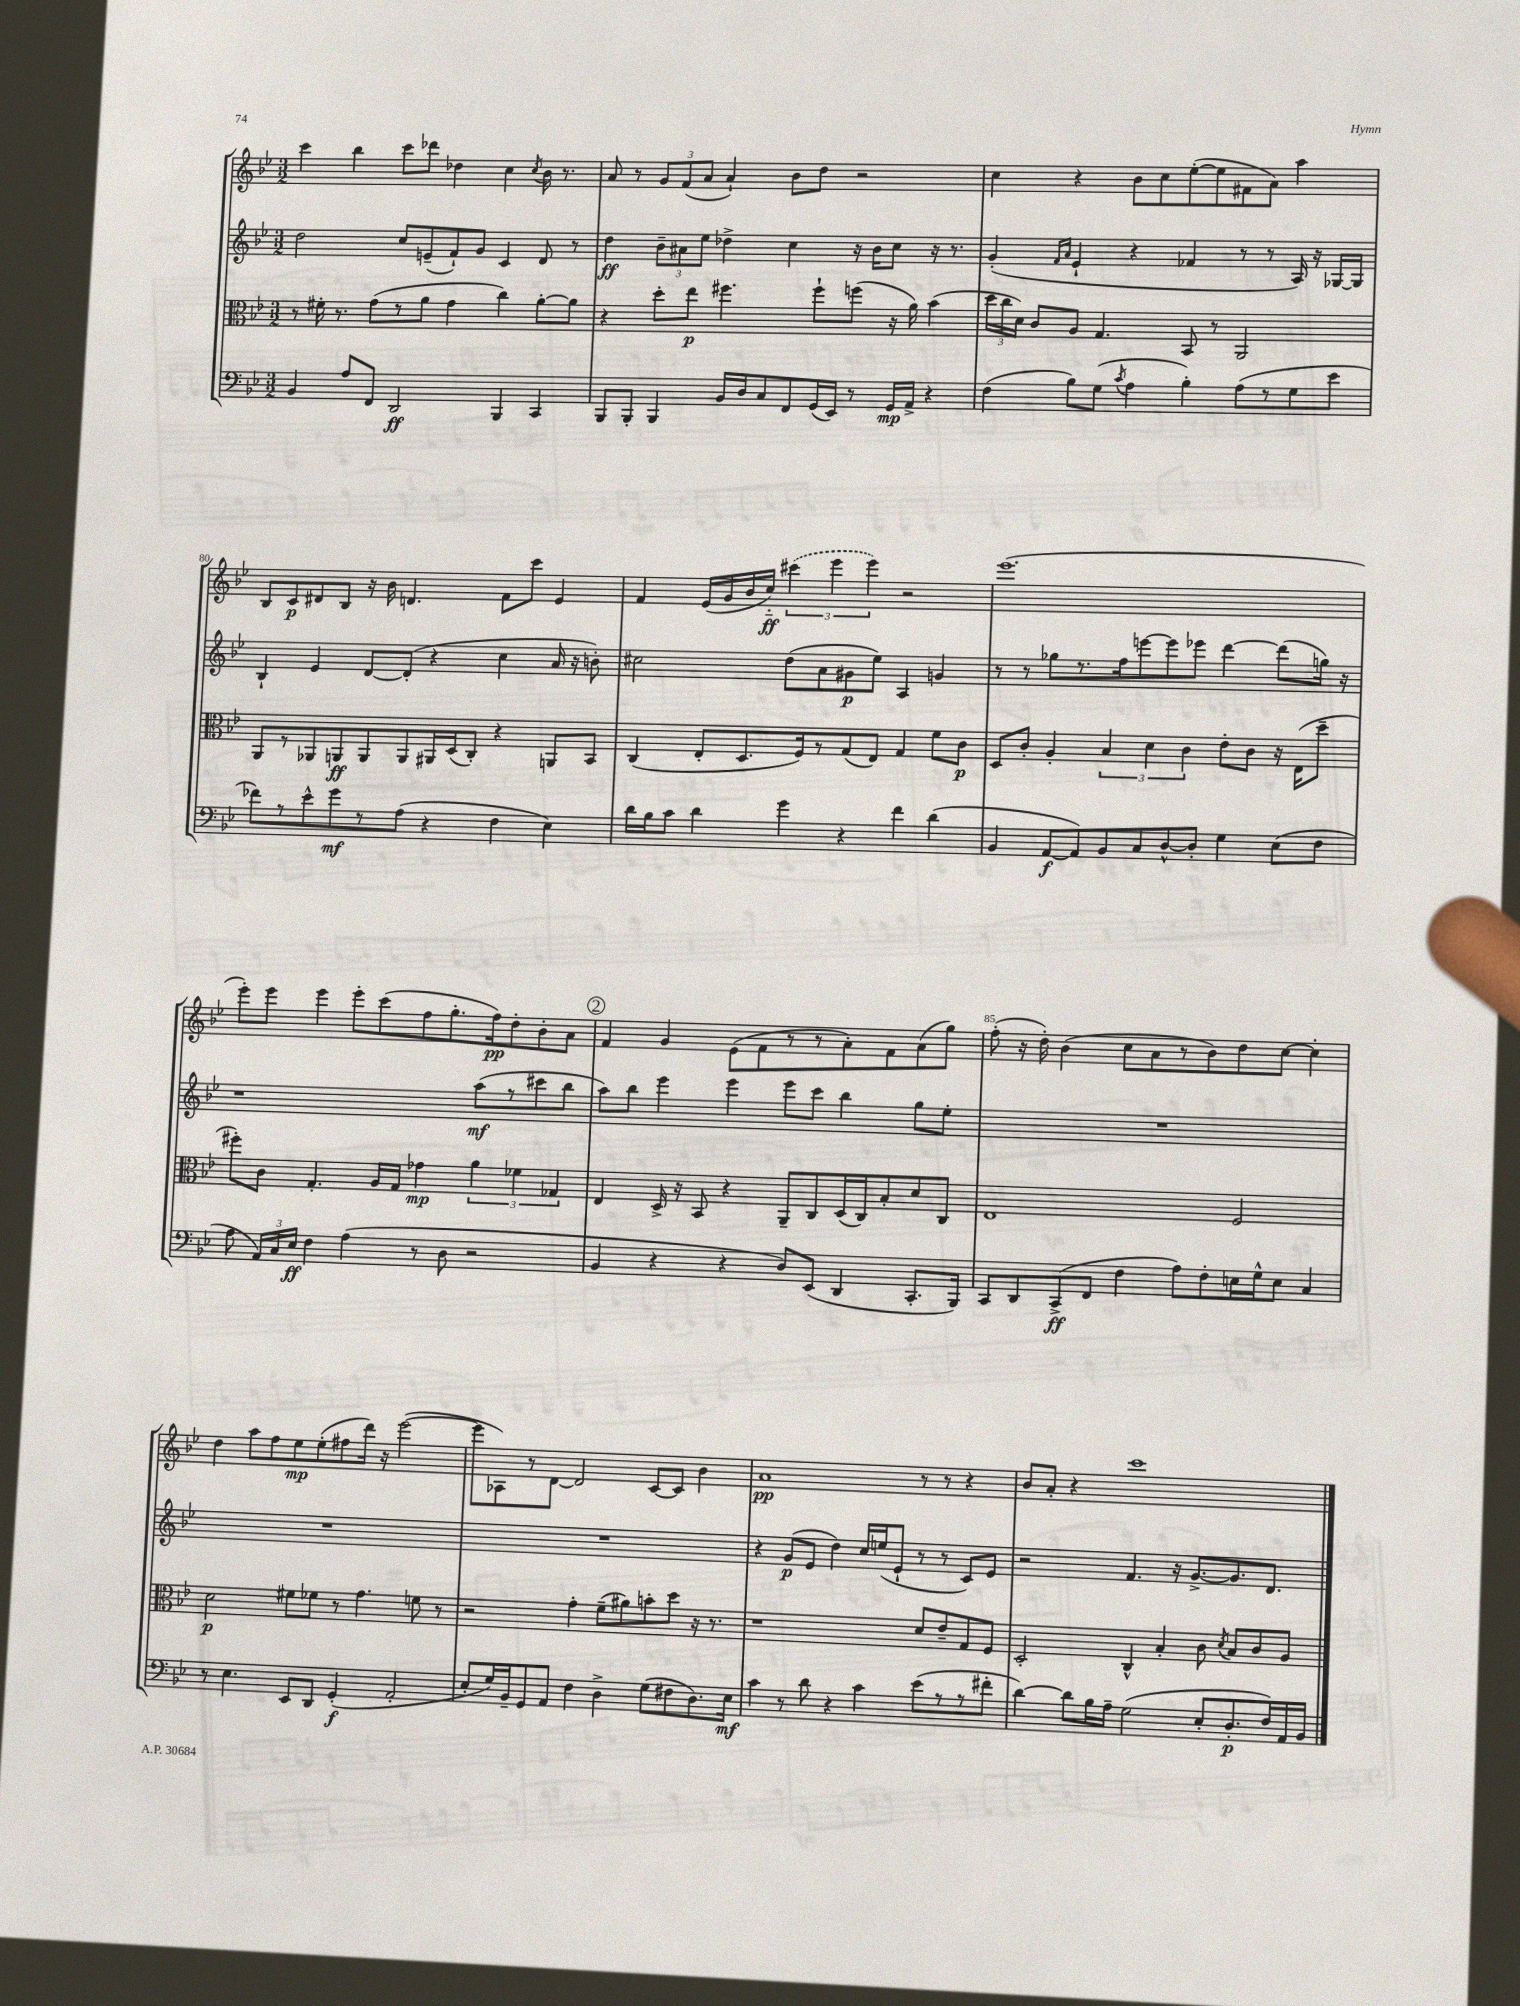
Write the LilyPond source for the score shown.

<<
\new StaffGroup <<
\new Staff = "s0" {
    \clef treble \key bes \major \numericTimeSignature \time 3/2
    \autoBeamOff c'''4 bes''4 c'''8[ des'''8] des''4 c''4 \acciaccatura { c''8 } bes'16 r8. |
    a'8 r8 \tuplet 3/2 { g'8[ f'8( a'8] } a'4-!) bes'8[ d''8] r2 |
    c''4 r4 bes'8[ c''8 ees''8~-.( ees''8 fis'8 a'8]) a''4 |
    bes8[ c'8\p dis'8 bes8] r16 bes'16 d'4. f'8[ c'''8] ees'4 |
    f'4 ees'16[( g'16 bes'16 c''16]-_\ff) \tuplet 3/2 { \once \slurDashed cis'''4( ees'''4 ees'''4) } r2 |
    ees'''1.( |
    ees'''8[-.) ees'''8] ees'''4 ees'''8[-. c'''8( f''8 g''8.-. f''16\pp) d''8-. bes'8-. a'8] |
    \mark \markup { \circle "2" } f'4 g'4 ees'8[( f'8 r8 r8 a'8-.) f'8 a'8( g''8]) |
    f''8-.( r16 d''16-.) bes'4( c''8[ a'8 r8 bes'8) d''8 c''8]~ c''4-. |
    d''4 a''8[ f''8 ees''8\mp ees''8-.( fis''8 d'''16]) r16 ees'''2~( |
    ees'''8[ aes8) r8 d'8]~ d'2 c'8[~ c'8] bes'4 |
    a'1\pp r8 r8 r4 |
    bes'8[ a'8]-. r4 c'''1 \bar "|." |
}
\new Staff = "s1" {
    \clef treble \key bes \major \numericTimeSignature \time 3/2
    \autoBeamOff d''2 c''8[ e'8--( f'8-!) g'8] c'4 d'8 r8 |
    d''4\ff \tuplet 3/2 { bes'8[-- ais'8 ees''8] } des''4-> c''4 r16 bes'16[ c''8] r16 r8. |
    g'4-.( \grace { f'16[ a'16] } ees'4-! r4 fes'4 r8 r8 a16) r16 ges16[~ ges16] |
    bes4-! ees'4 d'8[~ d'8]-.( r4 c''4 a'16 r16 b'8-.) |
    cis''2 d''8[( a'8 gis'8\p ees''8]) a4 g'4 |
    r8 r8 ges''8[ r8. f''16 e'''8~ e'''8 ees'''8] d'''4~ d'''8[( g''16]) r16 |
    r1 a''8[\mf( r8 cis'''8 bes''8] |
    \mark \markup { \circle "2" } a''8[) bes''8] ees'''4 ees'''4 ees'''8[ c'''8] bes''4 g''8[ ees''8]-. |
    R1. |
    R1. |
    R1. |
    r4 g'8[\p( ees'8] d''4) c''16[ e''16( ees'8]-! r8 r8 c'8[) ees'8] |
    r2 f'4. r16 g'8.[~-> g'8. d'8.] \bar "|." |
}
\new Staff = "s2" {
    \clef alto \key bes \major \numericTimeSignature \time 3/2
    \autoBeamOff r8 fis'16-. r8. g'8[( r8 a'8] g'4 c''4) a'8[~-. a'8] |
    r4 d''8[-. ees''8]\p fis''4. fis''8[-! f''8]( r16 a'16) bes'4( |
    \tuplet 3/2 { d''16[ c''16 d'16]) } c'8[ a8] g4. bes,8 r8 a,2 |
    a,8[ r8 aes,8 a,8\ff a,8 a,8 ais,16 d16( c8]-.) r4 a,8[ bes,8] |
    c4( ees8[-. d8. f16) r8 g8( ees8]) g4 f'8[ c'8]\p |
    d8[ c'8]-. a4-. \tuplet 3/2 { bes4 d'4 c'4 } ees'8[-. c'8] r16 ees16[( d''8]-- |
    fis''8[-.) c'8] g4.-. a16[ g16] ges'4\mp \tuplet 3/2 { a'4 fes'4 ges4 } |
    \mark \markup { \circle "2" } ees4 d16-> r16 bes,8 r4 a,8[-- c8 d16( c16) bes8-. d'8 c8] |
    ees1 f2 |
    d'2\p fis'8[ fes'8] r8 g'4. f'8 r8 |
    r2 g'4-. f'8[--( ais'8) b'8-. d''8] r16 r8. |
    r1 d'8[ ees'8-- g8 f8] |
    d2-. c4-^ bes4-. c'8 \acciaccatura { d'8 } bes8[ c'8 a8] \bar "|." |
}
\new Staff = "s3" {
    \clef bass \key bes \major \numericTimeSignature \time 3/2
    \autoBeamOff bes,4 a8[ f,8] d,2\ff bes,,4 c,4 |
    bes,,8[ bes,,8]-. bes,,4 bes,16[ d16 c8 f,8 g,16( ees,16]) r8 g,16[\mp a,16]-> r4 |
    f4( bes8[) g8]( \acciaccatura { c'8 } a4 bes4-.) a8[( r8 g8 ees'8] |
    fes'8[) r8 ees'8-^ g'8\mf r8 a8]( r4 f4 ees4) |
    d'16[ bes16 c'8] d'4 g'4 r4 f'4 d'4( |
    bes,4 a,8[~\f a,8) bes,8 c8 d8~-^ d8]-. g4 ees8[( f8] |
    a8 \tuplet 3/2 { a,16[) c16 ees16]\ff } f4 a4( r8 d8 r2 |
    \mark \markup { \circle "2" } bes,4 r4 r4 d8[) ees,8]( d,4 c,8.[-. bes,,16]) |
    c,8[ d,8 c,8->\ff( f,8] f4 a8[) f8-. e16 g16-^ e8] c4 |
    r8 ees4. ees,8[ d,8] g,4-.\f( a,2-. |
    ees8[-. g16) bes,16-- g,8 a,8] f4 d4-> g8[( fis8 d8.) ees16]\mf |
    c'4 r8 d'8 r4 c'4 ees'8[( r8 r8 fis'8]-. |
    d'4~) d'8[ bes16 a16]-- g2( ees8[-. d8.-.\p f16) a,16 bes,16] \bar "|." |
}
>>
>>
\layout { \context { \Score currentBarNumber = #77 \override BarNumber.break-visibility = ##(#f #t #t) barNumberVisibility = #(every-nth-bar-number-visible 5) } }
